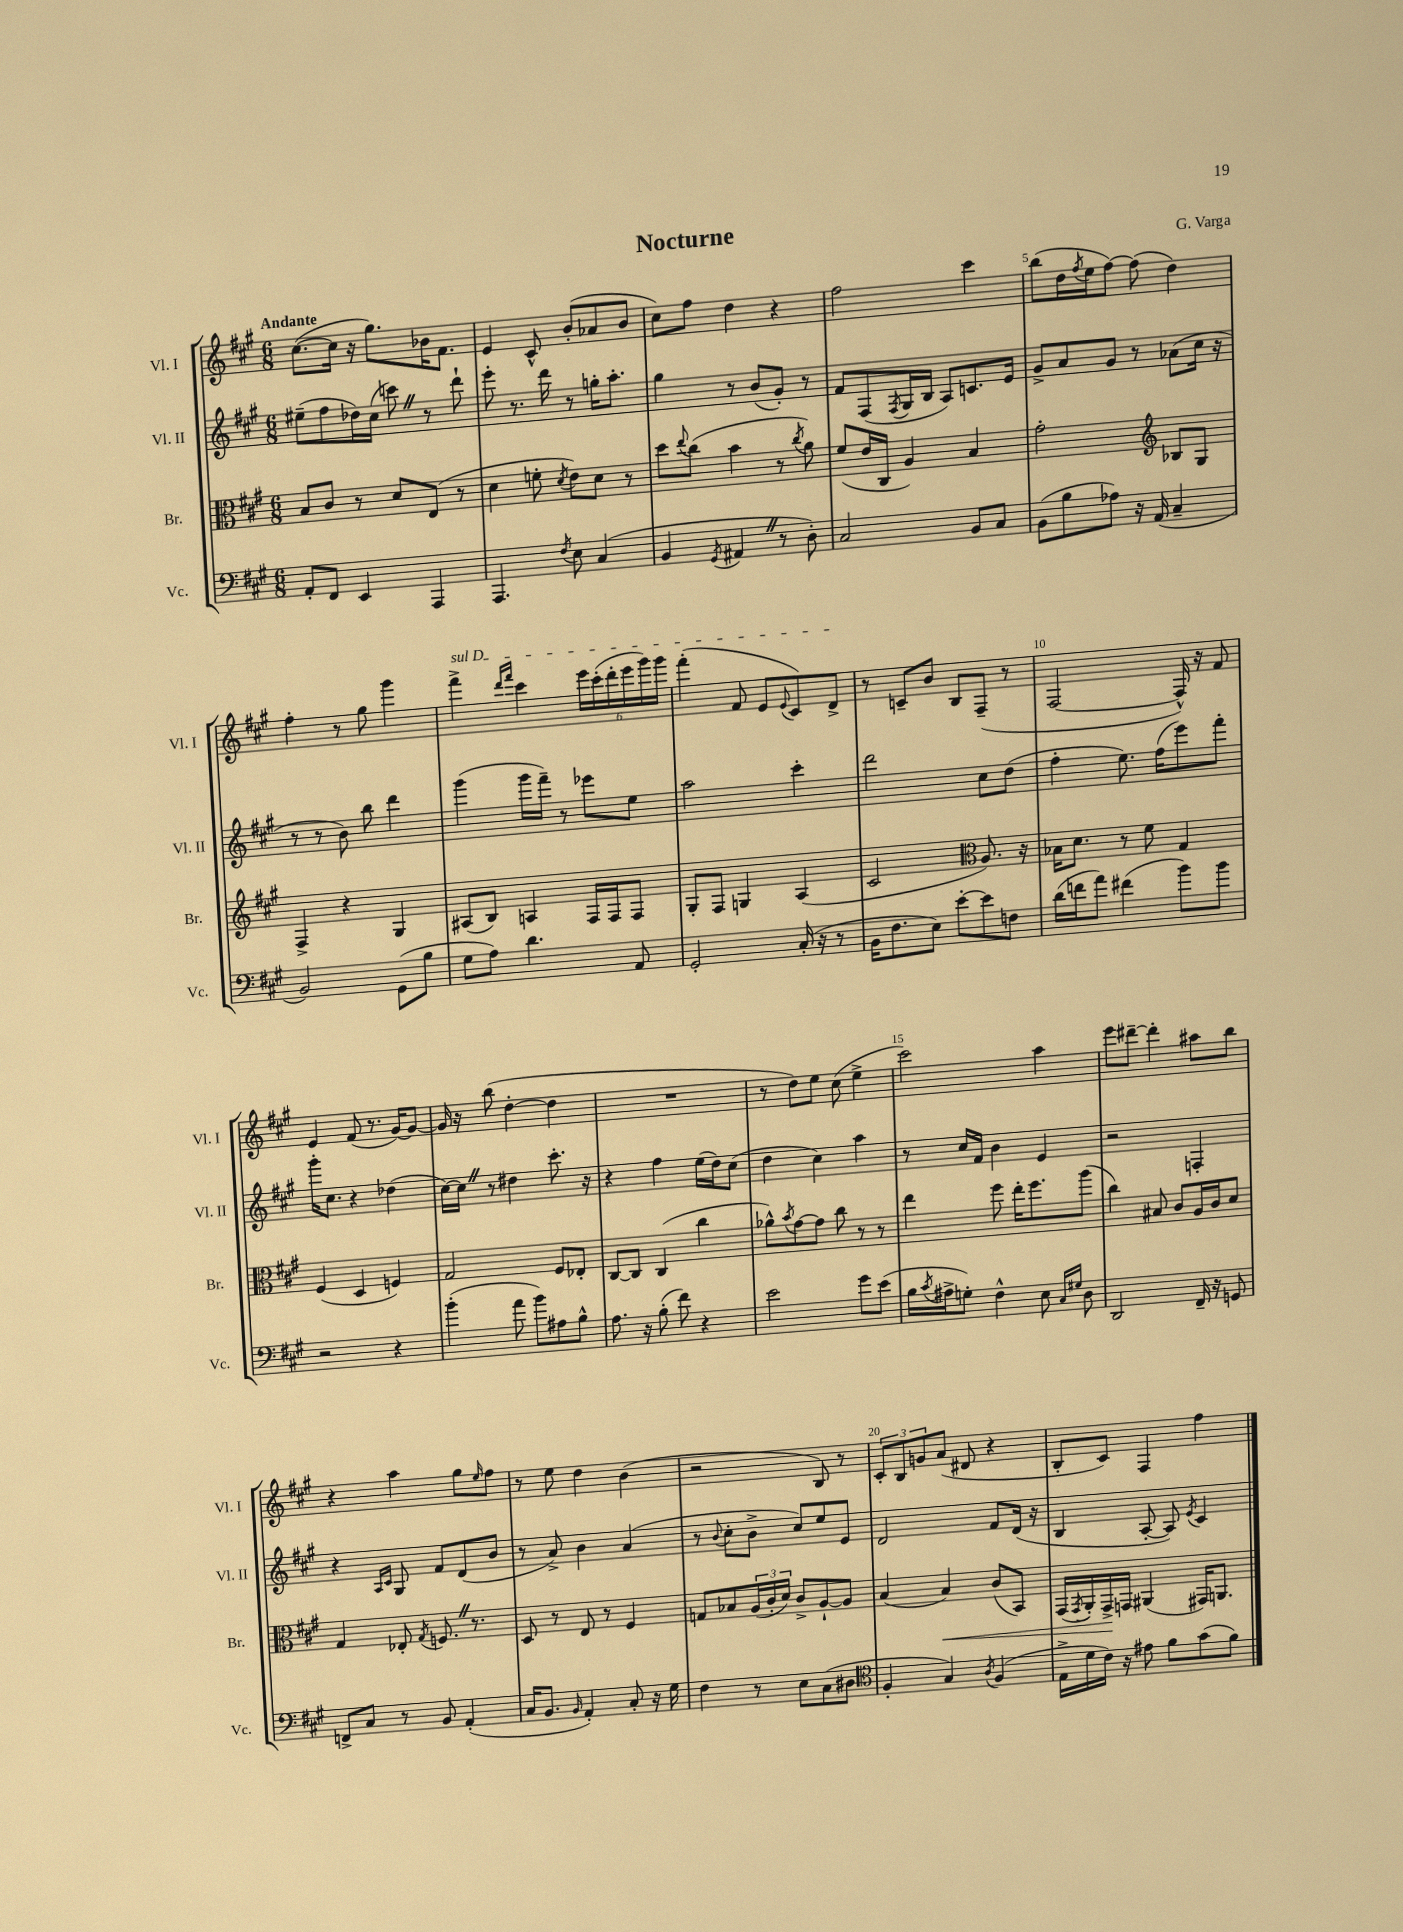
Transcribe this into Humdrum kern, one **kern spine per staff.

**kern	**kern	**dynam	**kern	**kern
*part4	*part3	*part3	*part2	*part1
*staff4	*staff3	*staff3	*staff2	*staff1
*I"Vc.	*I"Br.	*	*I"Vl. II	*I"Vl. I
*I'Vc.	*I'Br.	*	*I'Vl. II	*I'Vl. I
*clefF4	*clefC3	*	*clefG2	*clefG2
*k[f#c#g#]	*k[f#c#g#]	*	*k[f#c#g#]	*k[f#c#g#]
*M6/8	*M6/8	*	*M6/8	*M6/8
=1	=1	=1	=1	=1
!	!	!	!	!LO:TX:a:B:t=Andante
8AA'/L	8B/L	.	(8ee#X~\L	([8.cc#\L
8FF#/J	8c#/J	.	8ff#\	.
.	.	.	.	16cc#\Jk]
4EE/	8r	.	16dd-X\L)	16r
.	.	.	(16cc#\JJ	8.gg#\L)
.	8d/L	.	8cccnZ\)	.
4AAA/	(8E/J	.	8r	16b-X\K
.	.	.	.	8.f#\J
.	8r	.	8ddd`\	.
=2	=2	=2	=2	=2
4.AAA/	4d\	.	8eee'\	4e/
.	.	.	8.r	.
.	8fn'\	.	.	8c#^^/
.	.	.	16ddd\	.
8qF#/	8qd/	.	.	.
8E\	8e\L)	.	8r	(8b'/L
(4C#/	8d\J	.	16ggn'\KL	8a-X/
.	.	.	8.aa'\J	.
.	8r	.	.	8b/J
=3	=3	=3	=3	=3
4BB/	8dd\L	.	4gg#\	8cc#\L)
.	8qqee/	.	.	.
.	(8cc#\J	.	.	8ff#\J
8qGG#/	.	.	.	.
4AA#XZ/	4b\	.	8r	4dd\
.	.	.	(8b/L	.
8r	8r	.	8g#'/J)	4r
.	8qcc#/	.	.	.
8D'\)	8a\)	.	8r	.
=4	=4	=4	=4	=4
2C#/	(8f#/L	.	8f#/L	2ff#\
.	16e/L	.	(8F#/	.
.	16C#/JJ	.	.	.
.	.	.	8qF#/	.
.	4A/)	.	16G#/L	.
.	.	.	16B/JJ	.
.	.	.	8A/L)	.
8BB/L	4B/	.	8.cn/	4ccc#\
8C#/J	.	.	.	.
.	.	.	16e/Jk	.
=5	=5	=5	=5	=5
(8BB\L	2g#'\	.	8g#^/L	(8bb\L
8B\	.	.	8a/	16dd\L
.	.	.	.	8qff#/
.	.	.	.	16ee\J
8A-X\J)	.	.	8g#/J	[8ff#\J)
16r	.	.	8r	(8ff#\]
(16AA/	.	.	.	.
*	*clefG2	*	*	*
4C#~/	8B-X/L	.	(8a-X\L	4dd\)
.	8G#/J	.	16cc#\Jk	.
.	.	.	16r	.
!!LO:LB:g=z
=6	=6	=6	=6	=6
2BB/)	4F#^/	.	8r	4ff#'\
.	.	.	8r	.
.	4r	.	8b\)	8r
.	.	.	8bb\	8gg#\
(8GG#\L	4G#/	.	4ddd\	4ggg#\
8B\J	.	.	.	.
=7	=7	=7	=7	=7
!	!	!	!	!LO:TX:a:i:t=sul D
8G#\L	(8A#X/L	.	(4ggg#\	4fff#^\
8A\J)	8B/J)	.	.	.
.	.	.	.	16qqddd/LL
.	.	.	.	16qqfff#/JJ
4.d\	4An/	.	16ggg#\LL	4ccc#\
.	.	.	16fff#~\JJ)	.
.	.	.	8r	.
.	16F#/LL	.	8eee-X\L	24eee\LL
.	.	.	.	(24ccc#'\
.	16F#/J	.	.	.
.	.	.	.	24ddd'\
8AA/	8F#/J	.	8ee\J	24eee\
.	.	.	.	24ggg#\)
.	.	.	.	24ggg#\JJ
=8	=8	=8	=8	=8
2GG#'/	8G#'/L	.	2aa\	(4fff#'\
.	8F#/J	.	.	.
.	4Gn/	.	.	8f#/
.	.	.	.	8e/L
.	.	.	.	8qqe/
(16C#'/	(4A/	.	4ccc#'\	8c#/)
16r	.	.	.	.
8r	.	.	.	8d^/J
=9	=9	=9	=9	=9
16BB\KL	2c#/	.	2ddd\	8r
8.F#\	.	.	.	.
.	.	.	.	8cn~/L
8E\J)	.	.	.	8b/J
[8e'\L	.	.	.	8B/L
*	*clefC3	*	*	*
8e\]	8.A/)	.	8cc#\L	(8F#~/J
8Fn\J	.	.	(8dd\J	8r
.	16r	.	.	.
=10	=10	=10	=10	=10
(16d\LL	16B-X\KL	.	4ff#'\	[2F#/
16fn\J	8.d\J	.	.	.
8a\J)	.	.	.	.
(4f#X\	8r	.	8.ee\)	.
.	8f#\	.	.	.
.	.	.	(16ff#\KL	.
8b\L)	4G#/	.	8eee\)	16F#^^/])
.	.	.	.	16r
8b\J	.	.	8fff#'\J	8f#/
!!LO:LB:g=z
=11	=11	=11	=11	=11
2r	(4F#/	.	16ggg#'\KL	4e/
.	.	.	8.cc#\J	.
.	4D/	.	4r	(8f#/
.	.	.	.	8.r
4r	4Fn/)	.	(4dd-X\	.
.	.	.	.	[16g#/KL)
.	.	.	.	8g#/J_
=12	=12	=12	=12	=12
(4b'\	2G#/	.	[16cc#\LL)	16g#/]
.	.	.	16cc#Z\JJ]	16r
.	.	.	8r	(8bb\
8a\	.	.	4dd#X\	[4dd'\
8b\L)	.	.	.	.
8A#X\	8F#/L	.	8.ccc#'\	4dd\]
8B^^\J	8E-X'/J	.	.	.
.	.	.	16r	.
=13	=13	=13	=13	=13
8.A\	[8C#/L	.	4r	2.r
.	8C#/J]	.	.	.
16r	.	.	.	.
(8B'\	(4C#/	.	4ff#\	.
8f#\)	.	.	.	.
4r	4cc#\	.	(16ee\LL	.
.	.	.	16dd\J)	.
.	.	.	(8cc#\J	.
=14	=14	=14	=14	=14
2e\	8a-X^^\L)	.	4dd\	8r
.	8qb/	.	.	.
.	[8g#\	.	.	8dd\L)
.	8g#\J]	.	4cc#\)	8ee\J
.	8cc#\	.	.	(8cc#\
8g#\L	8r	.	4aa\	4ee^\
(8e\J	8r	.	.	.
=15	=15	=15	=15	=15
16B\LL	4ee\	.	8r	2ccc#\)
8qc#/	.	.	.	.
16A#X^\J	.	.	.	.
8Gn'\J)	.	.	16cc#/LL	.
.	.	.	16f#/JJ	.
4F#^^\	8ff#\	.	4b\	.
.	16ee'\KL	.	.	.
.	8.ff#\	.	.	.
8E\	.	.	4e/	4aa\
16qqC#/LL	.	.	.	.
16qqG#X/JJ	.	.	.	.
8D\	(8aa\J	.	.	.
=16	=16	=16	=16	=16
2DD/	4cc#\)	.	2r	8eee\L
.	.	.	.	[8ddd#X~\J
.	8B#X/	.	.	4ddd#'\]
.	8c#/L	.	.	.
16FF#~/	16A/L	.	4Fn'/	8aa#X\L
16r	16c#/J	.	.	.
8GGn/	8d/J	.	.	8bb\J
!!LO:LB:g=z
=17	=17	=17	=17	=17
8FFn^/L	4G#/	.	4r	4r
8C#/J	.	.	.	.
.	.	.	16qqA/LL	.
.	.	.	16qqc#/JJ	.
8r	8E-X'/	.	8G#/	4aa\
.	8qG#/	.	.	.
8BB/	8.FnZ/	.	8f#/L	.
(4AA'/	.	.	(8d/	8gg#\L
.	8.r	.	.	.
.	.	.	.	16qqee/
.	.	.	8b/J	8ff#\J
=18	=18	=18	=18	=18
16C#/KL	8D/	.	8r	8r
8.BB/J	.	.	.	.
.	8r	.	8a^/)	8ee\
16qqBB/	.	.	.	.
4AA'/)	8E/	.	4b\	4dd\
.	8r	.	.	.
8C#'/	4F#/	.	(4a/	(4b\
16r	.	.	.	.
16G#\	.	.	.	.
=19	=19	=19	=19	=19
4F#\	8Gn/L	.	8r	2r
.	.	.	8qqb/	.
.	8B-X/	.	8cc#'\L	.
8r	(24A/L	.	8b^\J	.
.	24c#'/	.	.	.
.	24d/JJ)	.	.	.
8E\L	8c#^/L	.	8cc#/L)	.
(8C#\	[8A`/	.	8ee/	8B/)
8D#X\J	8A/J]	.	8e/J	8r
=20	=20	=20	=20	=20
*clefC4	*	*	*	*
4F#'/	(4B/	.	2d/	12c#'/L
.	.	.	.	12B/
.	.	.	.	12gn/
!	!	!LO:HP:b	!	!
4G#/)	4B/)	<	.	(8a/J
.	.	.	.	8d#X/
8qA/	.	.	.	.
(4F#/	(8c#/L	.	8f#/L	4r
.	8BB/J)	.	(16d/Jk	.
.	.	.	16r	.
=21	=21	=21	=21	=21
16E^\LL	(16GG#/LL	.	4B/	8B'/L
.	8qGG#/	.	.	.
16d\	16AA'/)	.	.	.
16c#\JJ)	16GG#^/	.	.	8c#/J)
16r	16GGn/JJ	[	.	.
8e#X\	(4AA#X/	.	[8A'/	4F#/
8f#\L	.	.	8A/])	.
.	.	.	8qe/	.
(8g#\	16GG#X/KL)	.	4c#/	4ff#\
.	8.AAn/J	.	.	.
8f#\J)	.	.	.	.
==	==	==	==	==
*-	*-	*-	*-	*-
